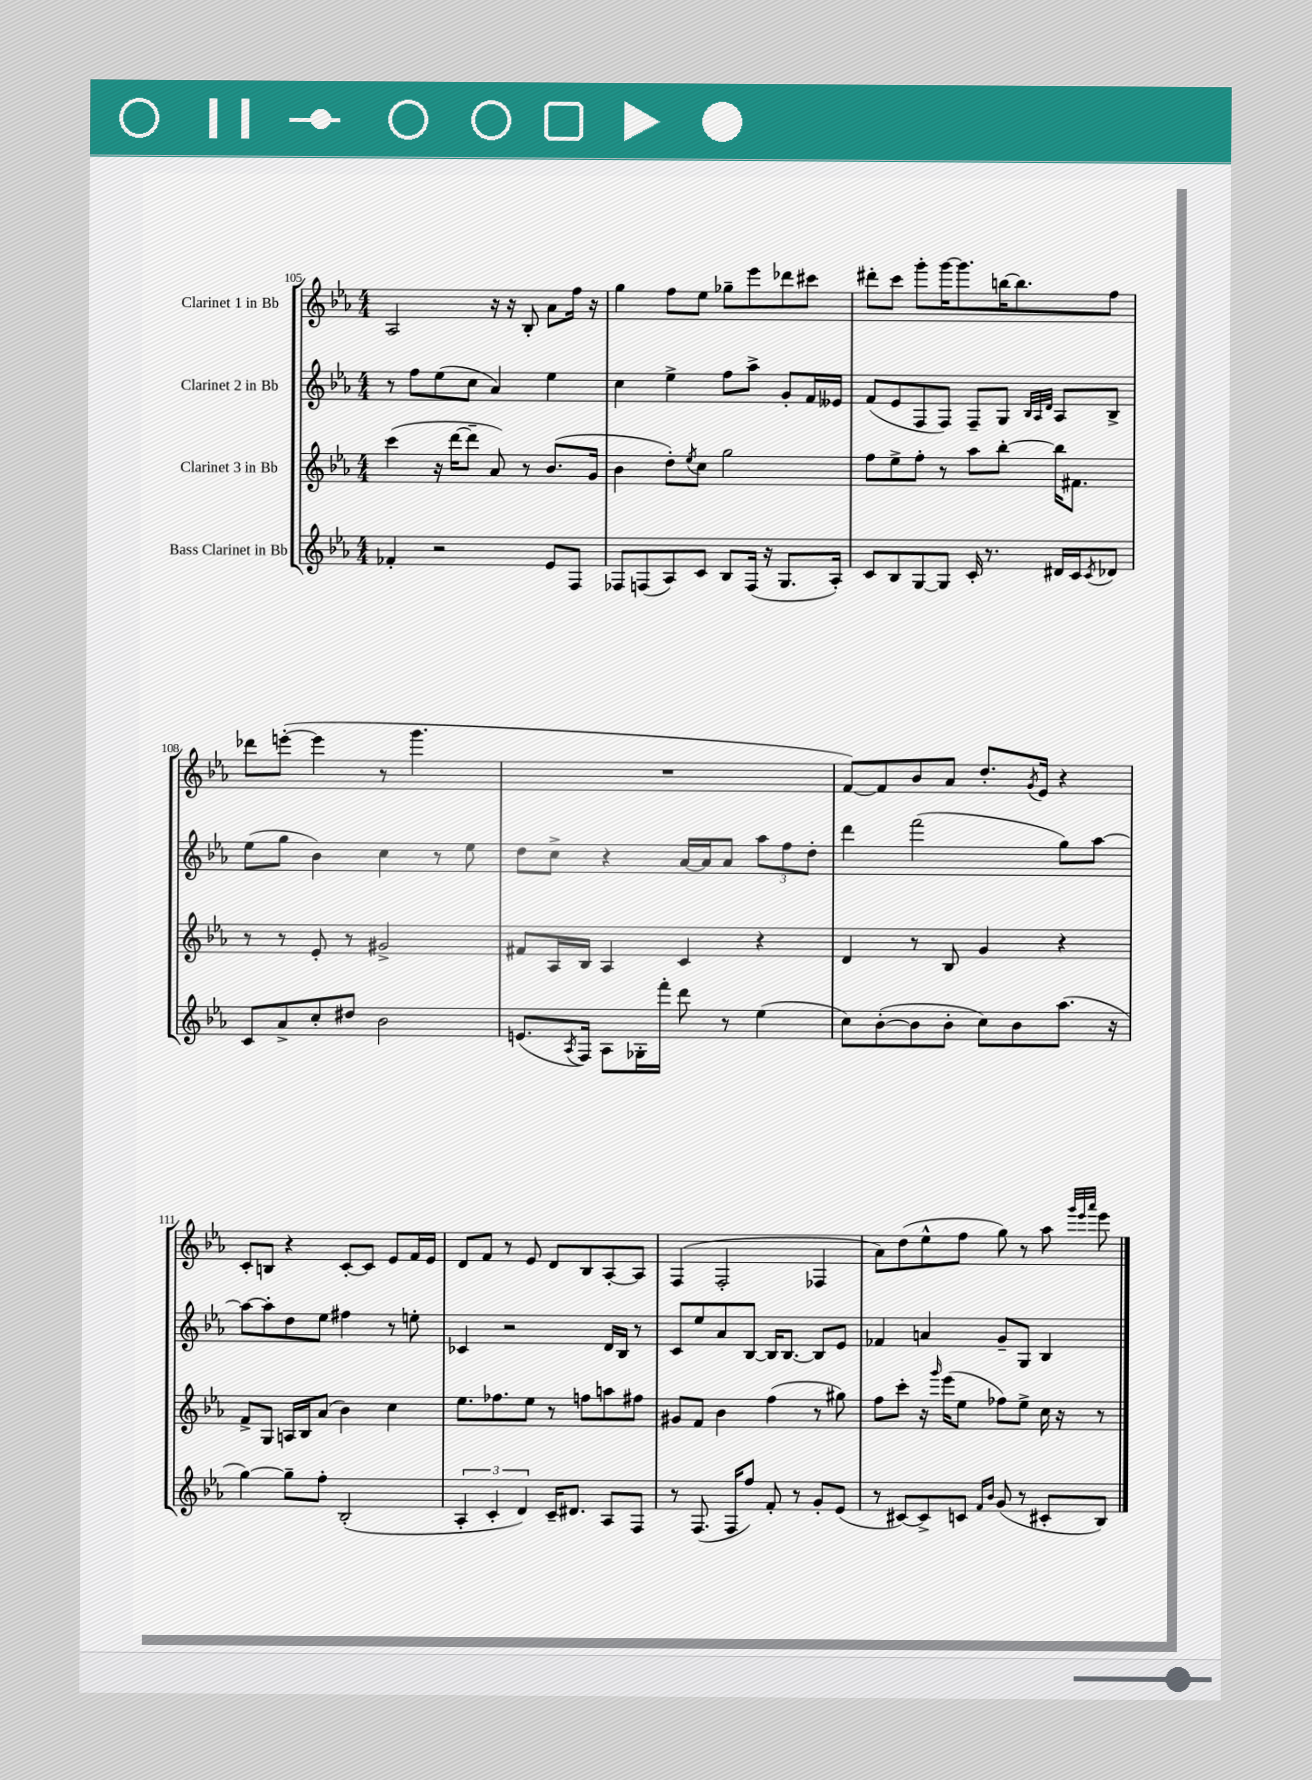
<<
\new StaffGroup <<
\new Staff = "s0" \with { instrumentName = "Clarinet 1 in Bb" } {
    \clef treble \key ees \major \numericTimeSignature \time 4/4
    aes2 r16 r16 bes8-. aes'8 f''16 r16 |
    g''4 f''8 ees''8 ges''8-- ees'''8 des'''8 cis'''8 |
    dis'''8-. c'''8 g'''8-. g'''16~ g'''8. b''16~ b''8. f''8 |
    des'''8 e'''8~-.( e'''4 r8 g'''4. |
    R1 |
    f'8~) f'8 bes'8 aes'8 d''8.-. \acciaccatura { g'8 } ees'16 r4 |
    c'8-. b8 r4 c'8~-. c'8 ees'8 f'16 ees'16 |
    d'8 f'8 r8 ees'8 d'8 bes8 aes8~-. aes8 |
    f4( f2-. fes4 |
    aes'8) d''8( ees''8-^ f''8 g''8) r8 aes''8 \grace { g'''32 ees'''32 aes'''32 } ees'''8 \bar "|." |
}
\new Staff = "s1" \with { instrumentName = "Clarinet 2 in Bb" } {
    \clef treble \key ees \major \numericTimeSignature \time 4/4
    r8 f''8 ees''8( c''8 aes'4) ees''4 |
    c''4 ees''4-> f''8 aes''8-> g'8-. f'16 eeses'16 |
    f'8( ees'8 f8 f8) f8-- g8 \grace { bes32 aes32 d'32 } aes8 bes8-> |
    ees''8( g''8 bes'4) c''4 r8 ees''8 |
    d''8 c''8-> r4 aes'16~ aes'16 aes'8 \tuplet 3/2 { aes''8 f''8 d''8-. } |
    d'''4 f'''2( g''8) aes''8~ |
    aes''8~ aes''8-. d''8 ees''8 fis''4 r8 e''8-. |
    ces'4 r2 d'16 bes16 r8 |
    c'8 ees''8 aes'8 bes8~ bes16 bes8.~ bes8 ees'8 |
    fes'4 a'4 g'8-- g8 bes4 \bar "|." |
}
\new Staff = "s2" \with { instrumentName = "Clarinet 3 in Bb" } {
    \clef treble \key ees \major \numericTimeSignature \time 4/4
    c'''4( r16 d'''16~ d'''8-- aes'8) r8 bes'8.( g'16 |
    bes'4 d''8-.) \acciaccatura { ees''8 } c''8 g''2 |
    f''8 ees''8-> f''8-. r8 aes''8 bes''8~-. bes''16 fis'8. |
    r8 r8 ees'8-. r8 gis'2-> |
    fis'8 aes16 bes16 aes4 c'4 r4 |
    d'4 r8 bes8 g'4 r4 |
    f'8-> g8 a16 bes16 aes'8( bes'4) c''4 |
    ees''8. fes''8. ees''8 r8 f''8 a''8 fis''8 |
    gis'8 f'8 bes'4 f''4( r8 gis''8) |
    f''8 c'''8-. r16 \grace { g'''16 } ees'''16( ees''8 fes''8) ees''8-> c''16 r16 r8 \bar "|." |
}
\new Staff = "s3" \with { instrumentName = "Bass Clarinet in Bb" } {
    \clef treble \key ees \major \numericTimeSignature \time 4/4
    fes'4-. r2 ees'8 f8 |
    fes8 f8( aes8) c'8 bes8 f16( r16 g8. aes16-.) |
    c'8 bes8 g8~ g8 c'16-. r8. dis'16 c'16 \acciaccatura { c'8 } des'8 |
    c'8 aes'8-> c''8-. dis''8 bes'2 |
    e'8.( \acciaccatura { aes8 } f16) aes8 ges16-. f'''16-. d'''8 r8 ees''4( |
    c''8) bes'8~-.( bes'8 bes'8-. c''8) bes'8 aes''8.( r16 |
    g''4~) g''8-- f''8-. bes2-.( |
    \tuplet 3/2 { aes4-. c'4-. d'4) } c'16-- dis'8. aes8 f8 |
    r8 f8.( f16 f''8) f'8-. r8 g'8-. ees'8( |
    r8 cis'8~) cis'8-> c'8 \grace { f'16 bes'16 } g'8( r8 cis'8-. bes8) \bar "|." |
}
>>
>>
\layout { \context { \Score currentBarNumber = #105 } }
